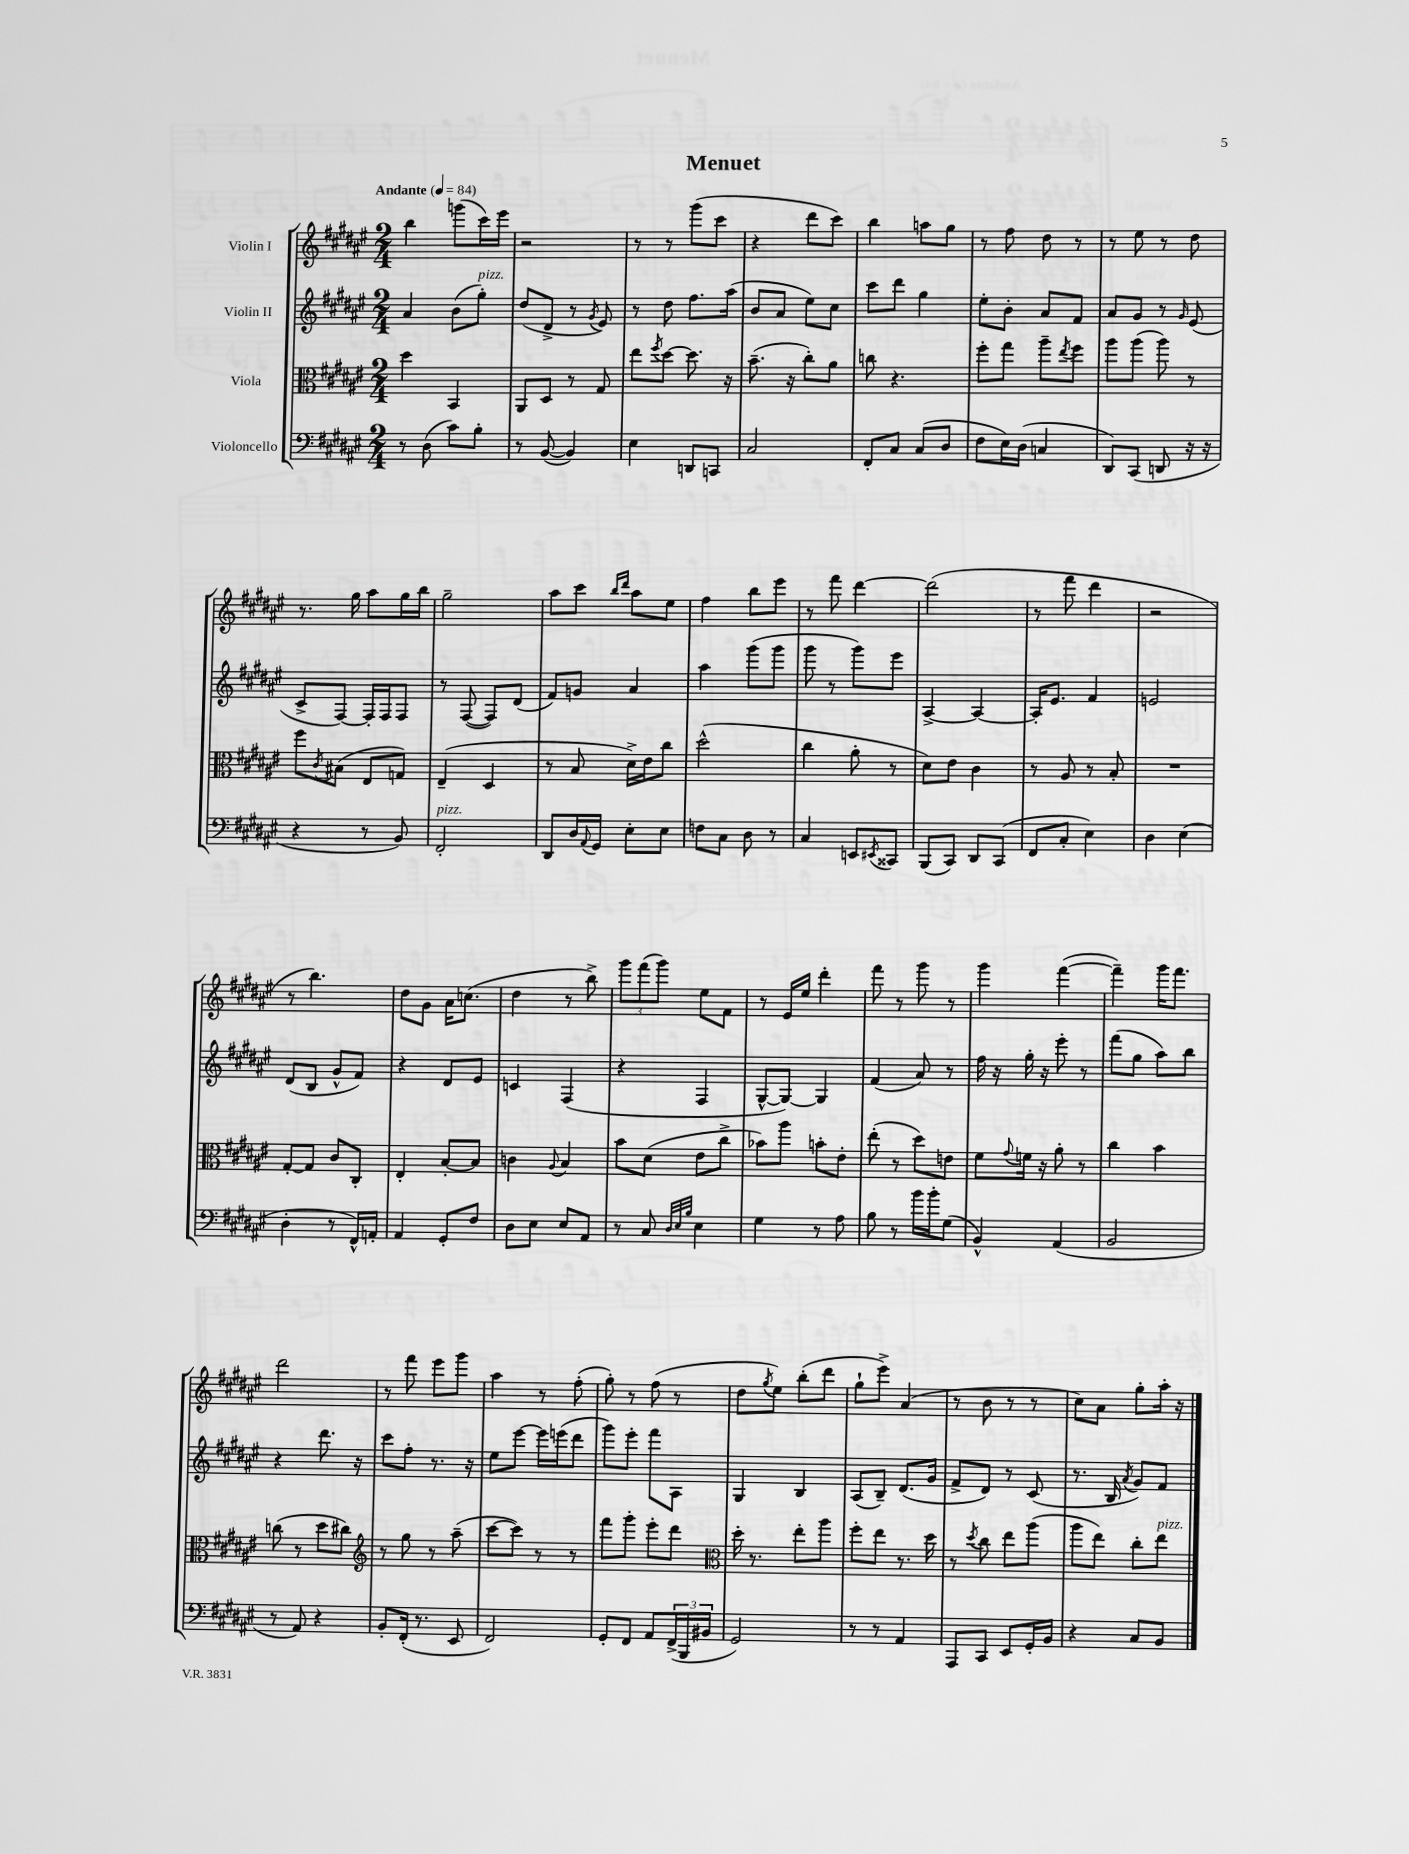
\header { title = "Menuet" }
<<
\new StaffGroup <<
\new Staff = "s0" \with { instrumentName = "Violin I" } {
    \clef treble \key fis \major \numericTimeSignature \time 2/4 \tempo "Andante" 4 = 84
    b''4 g'''8( cis'''16) eis'''16 |
    r2 |
    r8 r8 gis'''8( cis'''8 |
    r4 dis'''8 cis'''8) |
    b''4 a''8 gis''8 |
    r8 fis''8 dis''8 r8 |
    r8 eis''8 r8 dis''8 |
    r8. gis''16 ais''8 gis''16 b''16 |
    gis''2-- |
    ais''8 cis'''8 \grace { b''16 dis'''16 } ais''8 eis''8 |
    fis''4 b''8 eis'''8 |
    r8 fis'''8 dis'''4~ |
    dis'''2( |
    r8 fis'''8 dis'''4 |
    r2 |
    r8 b''4.) |
    dis''8 gis'8 ais'16 c''8.( |
    dis''4 r8 b''8->) |
    \tuplet 3/2 { gis'''8 fis'''8( gis'''8) } eis''8 fis'8 |
    r8 eis'16 eis''16 dis'''4-. |
    fis'''8 r8 gis'''8 r8 |
    gis'''4 fis'''4~( |
    fis'''4--) gis'''16 fis'''8. |
    dis'''2 |
    r8 fis'''8 eis'''8 gis'''8 |
    ais''4 r8 fis''8-.( |
    gis''8-.) r8 fis''8( r8 |
    dis''8 \acciaccatura { gis''8 } eis''8) b''8-.( dis'''8 |
    gis''8-! eis'''8->) ais'4( |
    r8 b'8 r8 r8 |
    cis''8) ais'8 gis''8-. ais''16-. r16 \bar "|." |
}
\new Staff = "s1" \with { instrumentName = "Violin II" } {
    \clef treble \key fis \major \numericTimeSignature \time 2/4
    ais'4 b'8( gis''8-.^\markup { \italic "pizz." }) |
    dis''8( dis'8-> r8 \acciaccatura { gis'8 } eis'8) |
    r8 dis''8 fis''8. ais''16( |
    b'8 ais'8 eis''8) cis''8 |
    cis'''8 dis'''8 gis''4 |
    eis''8-. b'8-. ais'8 fis'8 |
    ais'8 gis'8 r8 \grace { gis'16 } eis'8( |
    cis'8-> fis8~) fis16-. fis16 fis8 |
    r8 fis8~( fis8) dis'8( |
    fis'8) g'8 ais'4 |
    ais''4 gis'''8( gis'''8 |
    gis'''8 r8 gis'''8) eis'''8 |
    ais4~-> ais4~ |
    ais16-. eis'8. fis'4 |
    e'2 |
    dis'8( b8 gis'8-^ fis'8) |
    r4 dis'8 eis'8 |
    c'4 fis4( |
    r4 fis4 |
    gis8~-^ gis8~) gis4 |
    fis'4( ais'8) r8 |
    fis''16 r16 gis''16-. r16 eis'''8-. r8 |
    fis'''8( gis''8 ais''8) b''8 |
    r4 dis'''8. r16 |
    cis'''8 fis''8-. r8. r16 |
    eis''8 eis'''8~ eis'''16 e'''16( dis'''8 |
    gis'''8) eis'''8-. fis'''8 ais8 |
    gis4 b4 |
    ais8( b8--) dis'8.( gis'16 |
    fis'8-> dis'8) r8 cis'8( |
    r8. b16 \acciaccatura { ais'8 } gis'8) fis'8 \bar "|." |
}
\new Staff = "s2" \with { instrumentName = "Viola" } {
    \clef alto \key fis \major \numericTimeSignature \time 2/4
    dis''4 b,4 |
    ais,8 dis8 r8 gis8 |
    eis''8 \acciaccatura { fis''8 } dis''8~ dis''8. r16 |
    b'8.--( r16 cis''8-.) ais'8 |
    c''8 r4. |
    fis''8-. gis''8 ais''8-- \acciaccatura { eis''8 } fis''8 |
    ais''8 ais''8( ais''8) r8 |
    fis''8 \acciaccatura { cis'8 } bis8( eis8 g8) |
    eis4--( dis4 |
    r8 b8 dis'16->) eis'16 cis''8 |
    dis''2-^( |
    cis''4 ais'8-. r8 |
    dis'8) eis'8 cis'4 |
    r8 ais8 r8 b8-. |
    R2 |
    gis8~-. gis8 cis'8 cis8-. |
    eis4-. b8~-. b8 |
    c'4 \appoggiatura { ais8 } b4 |
    b'8 dis'8( eis'8 cis''8-> |
    bes'8) ais''8 b'8-. eis'8-. |
    eis''8-.( r8 dis''8) e'8 |
    fis'8 \appoggiatura { gis'8 } f'16 r16 ais'8-. r8 |
    cis''4 b'4 |
    c''8( r8 dis''8 cis''8) |
    \clef treble r8 gis''8 r8 ais''8--( |
    cis'''8~ cis'''8) r8 r8 |
    fis'''8 gis'''8-. eis'''8-. dis'''8 |
    \clef alto dis''16-. r8. eis''8-. ais''8 |
    fis''8-. eis''8 r8. dis''16 |
    r8 \acciaccatura { dis''8 } cis''8 eis''8 ais''8( |
    ais''8 eis''8) cis''8-. eis''8^\markup { \italic "pizz." } \bar "|." |
}
\new Staff = "s3" \with { instrumentName = "Violoncello" } {
    \clef bass \key fis \major \numericTimeSignature \time 2/4
    r8 dis8( cis'8) b8-. |
    r8 b,8~( b,4) |
    eis4 d,8 c,8 |
    cis2 |
    fis,8-. cis8 cis8( dis8 |
    fis8 eis16) dis16( c4 |
    dis,8) cis,8( d,8 r16 r16 |
    r4 r8 b,8) |
    fis,2-.^\markup { \italic "pizz." } |
    dis,8 dis16 \appoggiatura { ais,8 } gis,16 eis8-. eis8 |
    f8 cis8 dis8 r8 |
    cis4 e,8 \acciaccatura { eis,8 } cisis,8 |
    b,,8( cis,8) dis,8 cis,8( |
    fis,8 cis8-. eis4) |
    dis4 eis4( |
    dis4-. r8 fis,16-^) a,16-. |
    ais,4 gis,8-. fis8 |
    dis8 eis8 eis8 ais,8 |
    r8 cis8 \grace { dis32 eis32 b32 } eis4 |
    gis4 r8 ais8 |
    b8 r8 b'16 b'16-. gis8( |
    b,4-^) ais,4( |
    b,2 |
    r8 ais,8) r4 |
    b,8-. fis,16-.( r8. eis,8 |
    fis,2) |
    gis,8-. fis,8 ais,8 \tuplet 3/2 { fis,16->( b,,16 bis,16 } |
    gis,2) |
    r8 r8 ais,4 |
    ais,,8 cis,8 eis,8 gis,16-. b,16 |
    r4 cis8 b,8 \bar "|." |
}
>>
>>
\layout { \context { \Score \remove "Bar_number_engraver" } }
